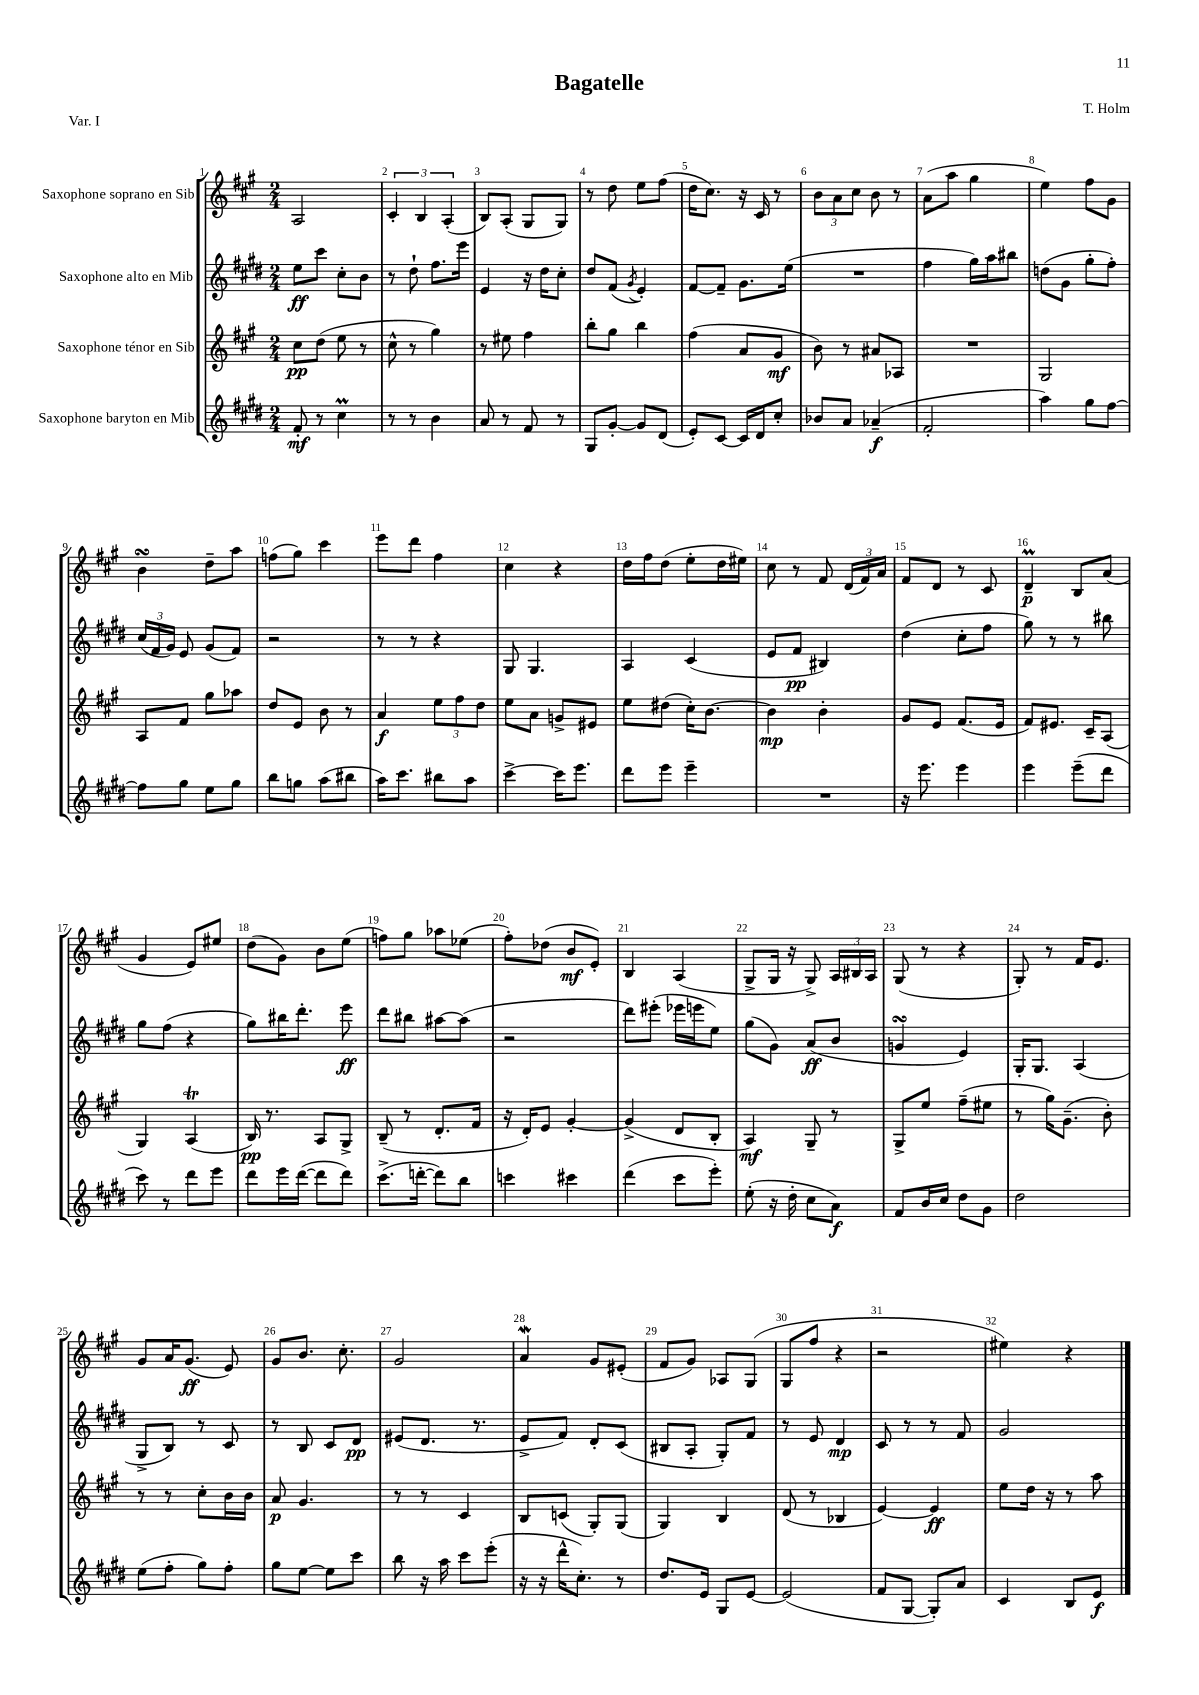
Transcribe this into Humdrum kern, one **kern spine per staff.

**kern	**dynam	**kern	**dynam	**kern	**dynam	**kern	**dynam
*part4	*part4	*part3	*part3	*part2	*part2	*part1	*part1
*staff4	*staff4	*staff3	*staff3	*staff2	*staff2	*staff1	*staff1
*I"Saxophone baryton en Mib	*	*I"Saxophone ténor en Sib	*	*I"Saxophone alto en Mib	*	*I"Saxophone soprano en Sib	*
*clefG2	*	*clefG2	*	*clefG2	*	*clefG2	*
*k[f#c#g#d#]	*	*k[f#c#g#]	*	*k[f#c#g#d#]	*	*k[f#c#g#]	*
*M2/4	*	*M2/4	*	*M2/4	*	*M2/4	*
=1	=1	=1	=1	=1	=1	=1	=1
8f#'/	mf	8cc#\L	pp	8ee\L	ff	2A/	.
8r	.	(8dd\J	.	8ccc#\J	.	.	.
4cc#M\	.	8ee\	.	8cc#'\L	.	.	.
.	.	8r	.	8b\J	.	.	.
=2	=2	=2	=2	=2	=2	=2	=2
8r	.	8cc#^^\	.	8r	.	6c#'/	.
8r	.	8r	.	8dd#`\	.	.	.
.	.	.	.	.	.	6B/	.
4b\	.	4gg#\)	.	8.ff#\L	.	.	.
.	.	.	.	.	.	(6A'/	.
.	.	.	.	16eee\Jk	.	.	.
=3	=3	=3	=3	=3	=3	=3	=3
8a/	.	8r	.	4e/	.	8B/L)	.
8r	.	8ee#X\	.	.	.	(8A'/J	.
8f#/	.	4ff#\	.	16r	.	8G#/L	.
.	.	.	.	16dd#\KL	.	.	.
8r	.	.	.	8cc#'\J	.	8G#/J)	.
=4	=4	=4	=4	=4	=4	=4	=4
8G#/L	.	8bb'\L	.	8dd#/L	.	8r	.
[8g#'/J	.	8gg#\J	.	(8f#/J	.	8dd\	.
.	.	.	.	8qg#/	.	.	.
8g#/L]	.	4bb\	.	4e'/)	.	8ee\L	.
(8d#/J	.	.	.	.	.	(8ff#\J	.
=5	=5	=5	=5	=5	=5	=5	=5
8e'/L)	.	(4ff#\	.	[8f#/L	.	16dd\KL	.
.	.	.	.	.	.	8.cc#\J)	.
[8c#/J	.	.	.	8f#~/J]	.	.	.
16c#/LL]	.	8a/L	.	8.g#\L	.	16r	.
16d#/J	.	.	.	.	.	16c#/	.
8cc#'/J	.	8g#/J	mf	.	.	8r	.
.	.	.	.	(16ee\Jk	.	.	.
=6	=6	=6	=6	=6	=6	=6	=6
8b-X/L	.	8b\)	.	2r	.	12b\L	.
.	.	.	.	.	.	12a\	.
8a/J	.	8r	.	.	.	.	.
.	.	.	.	.	.	12cc#\J	.
(4a-X~/	f	8a#X/L	.	.	.	8b\	.
.	.	8A-X/J	.	.	.	8r	.
=7	=7	=7	=7	=7	=7	=7	=7
2f#'/	.	2r	.	4ff#\	.	(8a\L	.
.	.	.	.	.	.	8aa\J	.
.	.	.	.	16gg#\LL)	.	4gg#\	.
.	.	.	.	16aa\J	.	.	.
.	.	.	.	8bb#X\J	.	.	.
=8	=8	=8	=8	=8	=8	=8	=8
4aa\)	.	2G#/	.	(8ddn\L	.	4ee\)	.
.	.	.	.	8g#\J	.	.	.
8gg#\L	.	.	.	8gg#'\L	.	8ff#\L	.
[8ff#\J	.	.	.	8ff#'\J)	.	8g#\J	.
!!LO:LB:g=z
=9	=9	=9	=9	=9	=9	=9	=9
8ff#\L]	.	8A/L	.	(24cc#/LL	.	4bsSSS\	.
.	.	.	.	24f#/	.	.	.
.	.	.	.	24g#/JJ)	.	.	.
8gg#\J	.	8f#/J	.	8e/	.	.	.
8ee\L	.	8gg#\L	.	(8g#/L	.	8dd~\L	.
8gg#\J	.	8aa-X\J	.	8f#/J)	.	8aa\J	.
=10	=10	=10	=10	=10	=10	=10	=10
8bb\L	.	8dd/L	.	2r	.	(8ffn\L	.
8ggn\J	.	8e/J	.	.	.	8gg#\J)	.
(8aa\L	.	8b\	.	.	.	4ccc#\	.
8bb#X\J	.	8r	.	.	.	.	.
=11	=11	=11	=11	=11	=11	=11	=11
16aa\KL)	.	4a/	f	8r	.	8eee\L	.
8.ccc#\J	.	.	.	.	.	.	.
.	.	.	.	8r	.	8ddd\J	.
8bb#X\L	.	12ee\L	.	4r	.	4ff#\	.
.	.	12ff#\	.	.	.	.	.
8aa\J	.	.	.	.	.	.	.
.	.	12dd\J	.	.	.	.	.
=12	=12	=12	=12	=12	=12	=12	=12
[4ccc#^\	.	8ee\L	.	8G#/	.	4cc#\	.
.	.	8a\J	.	4.G#/	.	.	.
16ccc#\KL]	.	8gn^/L	.	.	.	4r	.
8.eee\J	.	.	.	.	.	.	.
.	.	8e#X/J	.	.	.	.	.
=13	=13	=13	=13	=13	=13	=13	=13
8ddd#\L	.	8ee\L	.	4A/	.	16dd\LL	.
.	.	.	.	.	.	16ff#\J	.
8eee\J	.	(8dd#X\J	.	.	.	(8dd\J	.
4eee~\	.	16cc#'\KL)	.	(4c#/	.	8ee'\L	.
.	.	[8.b\J	.	.	.	.	.
.	.	.	.	.	.	16dd\L	.
.	.	.	.	.	.	16ee#X\JJ)	.
=14	=14	=14	=14	=14	=14	=14	=14
2r	.	4b\]	mp	8e/L	.	8cc#\	.
.	.	.	.	8f#/J	pp	8r	.
.	.	4b'\	.	4B#X/)	.	8f#/	.
.	.	.	.	.	.	(24d/LL	.
.	.	.	.	.	.	24f#/)	.
.	.	.	.	.	.	24a/JJ	.
=15	=15	=15	=15	=15	=15	=15	=15
16r	.	8g#/L	.	(4dd#\	.	8f#/L	.
8.eee\	.	.	.	.	.	.	.
.	.	8e/J	.	.	.	8d/J	.
4eee\	.	(8.f#/L	.	8cc#'\L	.	8r	.
.	.	.	.	8ff#\J	.	8c#/	.
.	.	16e/Jk	.	.	.	.	.
=16	=16	=16	=16	=16	=16	=16	=16
4eee\	.	8f#/L)	.	8gg#\)	.	4dM~/	p
.	.	8.e#X/J	.	8r	.	.	.
(8eee~\L	.	.	.	8r	.	8B/L	.
.	.	16c#~/KL	.	.	.	.	.
8ddd#\J	.	(8A/J	.	8bb#X\	.	(8a/J	.
!!LO:LB:g=z
=17	=17	=17	=17	=17	=17	=17	=17
8ccc#\)	.	4G#/)	.	8gg#\L	.	4g#/	.
8r	.	.	.	(8ff#\J	.	.	.
8ddd#\L	.	(4AT/	.	4r	.	8e/L)	.
8eee\J	.	.	.	.	.	8ee#X/J	.
=18	=18	=18	=18	=18	=18	=18	=18
8ddd#\L	.	16B/)	pp	8gg#\L)	.	(8dd\L	.
.	.	8.r	.	.	.	.	.
16eee\L	.	.	.	16bb#X\K	.	8g#\J)	.
([16ddd#\JJ	.	.	.	8.ddd#'\J	.	.	.
8ddd#\L]	.	8A/L	.	.	.	8b\L	.
8ddd#\J)	.	8G#^/J	.	8eee\	ff	(8ee\J	.
=19	=19	=19	=19	=19	=19	=19	=19
(8.ccc#^\L	.	(8B~/	.	8ddd#\L	.	8ffn\L)	.
.	.	8r	.	8bb#X\J	.	8gg#\J	.
[16dddn'\Jk	.	.	.	.	.	.	.
8ddd\L])	.	8.d'/L	.	[8aa#X\L	.	8aa-X\L	.
8bb\J	.	.	.	(8aa#\J]	.	(8ee-X\J	.
.	.	16f#/Jk	.	.	.	.	.
=20	=20	=20	=20	=20	=20	=20	=20
4cccn\	.	16r	.	2r	.	8ff#'\L)	.
.	.	16d'/KL)	.	.	.	.	.
.	.	8e/J	.	.	.	(8dd-X\J	.
4ccc#X\	.	[4g#'/	.	.	.	8b/L	mf
.	.	.	.	.	.	8e'/J)	.
=21	=21	=21	=21	=21	=21	=21	=21
(4ddd#\	.	(4g#^/]	.	8ddd#\L)	.	4B/	.
.	.	.	.	(8eee#X'\J	.	.	.
8ccc#\L	.	8d/L	.	16eee-X\LL	.	(4A/	.
.	.	.	.	16eeen\J	.	.	.
8eee'\J)	.	8B'/J	.	8ee\J)	.	.	.
=22	=22	=22	=22	=22	=22	=22	=22
(8ee'\	.	4A/)	mf	(8gg#\L	.	8G#^/L	.
16r	.	.	.	8g#\J)	.	16G#/Jk	.
16dd#'\	.	.	.	.	.	16r	.
8cc#\L	.	8G#~/	.	(8a/L	ff	8G#^/)	.
8a\J)	f	8r	.	8b/J	.	24A/LL	.
.	.	.	.	.	.	24B#X/	.
.	.	.	.	.	.	24A/JJ	.
=23	=23	=23	=23	=23	=23	=23	=23
8f#/L	.	8G#^/L	.	4gnsSSs/	.	(8G#/	.
16b/L	.	8ee/J	.	.	.	8r	.
16cc#/JJ	.	.	.	.	.	.	.
8dd#\L	.	(8ff#~\L	.	4e/)	.	4r	.
8g#\J	.	8ee#X\J	.	.	.	.	.
=24	=24	=24	=24	=24	=24	=24	=24
2dd#\	.	8r	.	16G#'/KL	.	8G#'/)	.
.	.	.	.	8.G#/J	.	.	.
.	.	16gg#\KL)	.	.	.	8r	.
.	.	(8.g#~\J	.	.	.	.	.
.	.	.	.	(4A/	.	16f#/KL	.
.	.	.	.	.	.	8.e/J	.
.	.	8b'\)	.	.	.	.	.
!!LO:LB:g=z
=25	=25	=25	=25	=25	=25	=25	=25
(8ee\L	.	8r	.	8G#^/L	.	8g#/L	.
8ff#'\J	.	8r	.	8B/J)	.	16a/K	.
.	.	.	.	.	.	(8.g#/J	ff
8gg#\L)	.	8cc#'\L	.	8r	.	.	.
8ff#'\J	.	16b\L	.	8c#/	.	8e/)	.
.	.	16b\JJ	.	.	.	.	.
=26	=26	=26	=26	=26	=26	=26	=26
8gg#\L	.	8a/	p	8r	.	8g#/L	.
[8ee\J	.	4.g#/	.	8B/	.	8.b/J	.
8ee\L]	.	.	.	8c#/L	.	.	.
.	.	.	.	.	.	8.cc#'\	.
8ccc#\J	.	.	.	8d#/J	pp	.	.
=27	=27	=27	=27	=27	=27	=27	=27
8bb\	.	8r	.	(8e#X/L	.	2g#/	.
16r	.	8r	.	8.d#/J	.	.	.
16aa\	.	.	.	.	.	.	.
8ccc#\L	.	4c#/	.	.	.	.	.
.	.	.	.	8.r	.	.	.
(8eee'\J	.	.	.	.	.	.	.
=28	=28	=28	=28	=28	=28	=28	=28
16r	.	8B/L	.	8e^/L	.	4aw/	.
16r	.	.	.	.	.	.	.
16ddd#^^\KL	.	(8cn/J	.	8f#/J)	.	.	.
8.cc#'\J)	.	.	.	.	.	.	.
.	.	8G#'/L)	.	8d#'/L	.	8g#/L	.
8r	.	(8G#/J	.	(8c#/J	.	(8e#X'/J	.
=29	=29	=29	=29	=29	=29	=29	=29
8.dd#/L	.	4G#/)	.	8B#X/L	.	8f#/L	.
.	.	.	.	8A'/J	.	8g#/J)	.
16e/Jk	.	.	.	.	.	.	.
8G#/L	.	4B/	.	8G#'/L)	.	8A-X/L	.
[8e/J	.	.	.	8f#/J	.	(8G#/J	.
=30	=30	=30	=30	=30	=30	=30	=30
(2e/]	.	(8d/	.	8r	.	8G#/L	.
.	.	8r	.	8e/	.	8ff#/J	.
.	.	4B-X/	.	4d#/	mp	4r	.
=31	=31	=31	=31	=31	=31	=31	=31
8f#/L	.	[4e/)	.	8c#/	.	2r	.
[8G#/J	.	.	.	8r	.	.	.
8G#'/L])	.	4e/]	ff	8r	.	.	.
8a/J	.	.	.	8f#/	.	.	.
=32	=32	=32	=32	=32	=32	=32	=32
4c#/	.	8ee\L	.	2g#/	.	4ee#X\)	.
.	.	16dd\Jk	.	.	.	.	.
.	.	16r	.	.	.	.	.
8B/L	.	8r	.	.	.	4r	.
8e/J	f	8aa\	.	.	.	.	.
==	==	==	==	==	==	==	==
*-	*-	*-	*-	*-	*-	*-	*-
